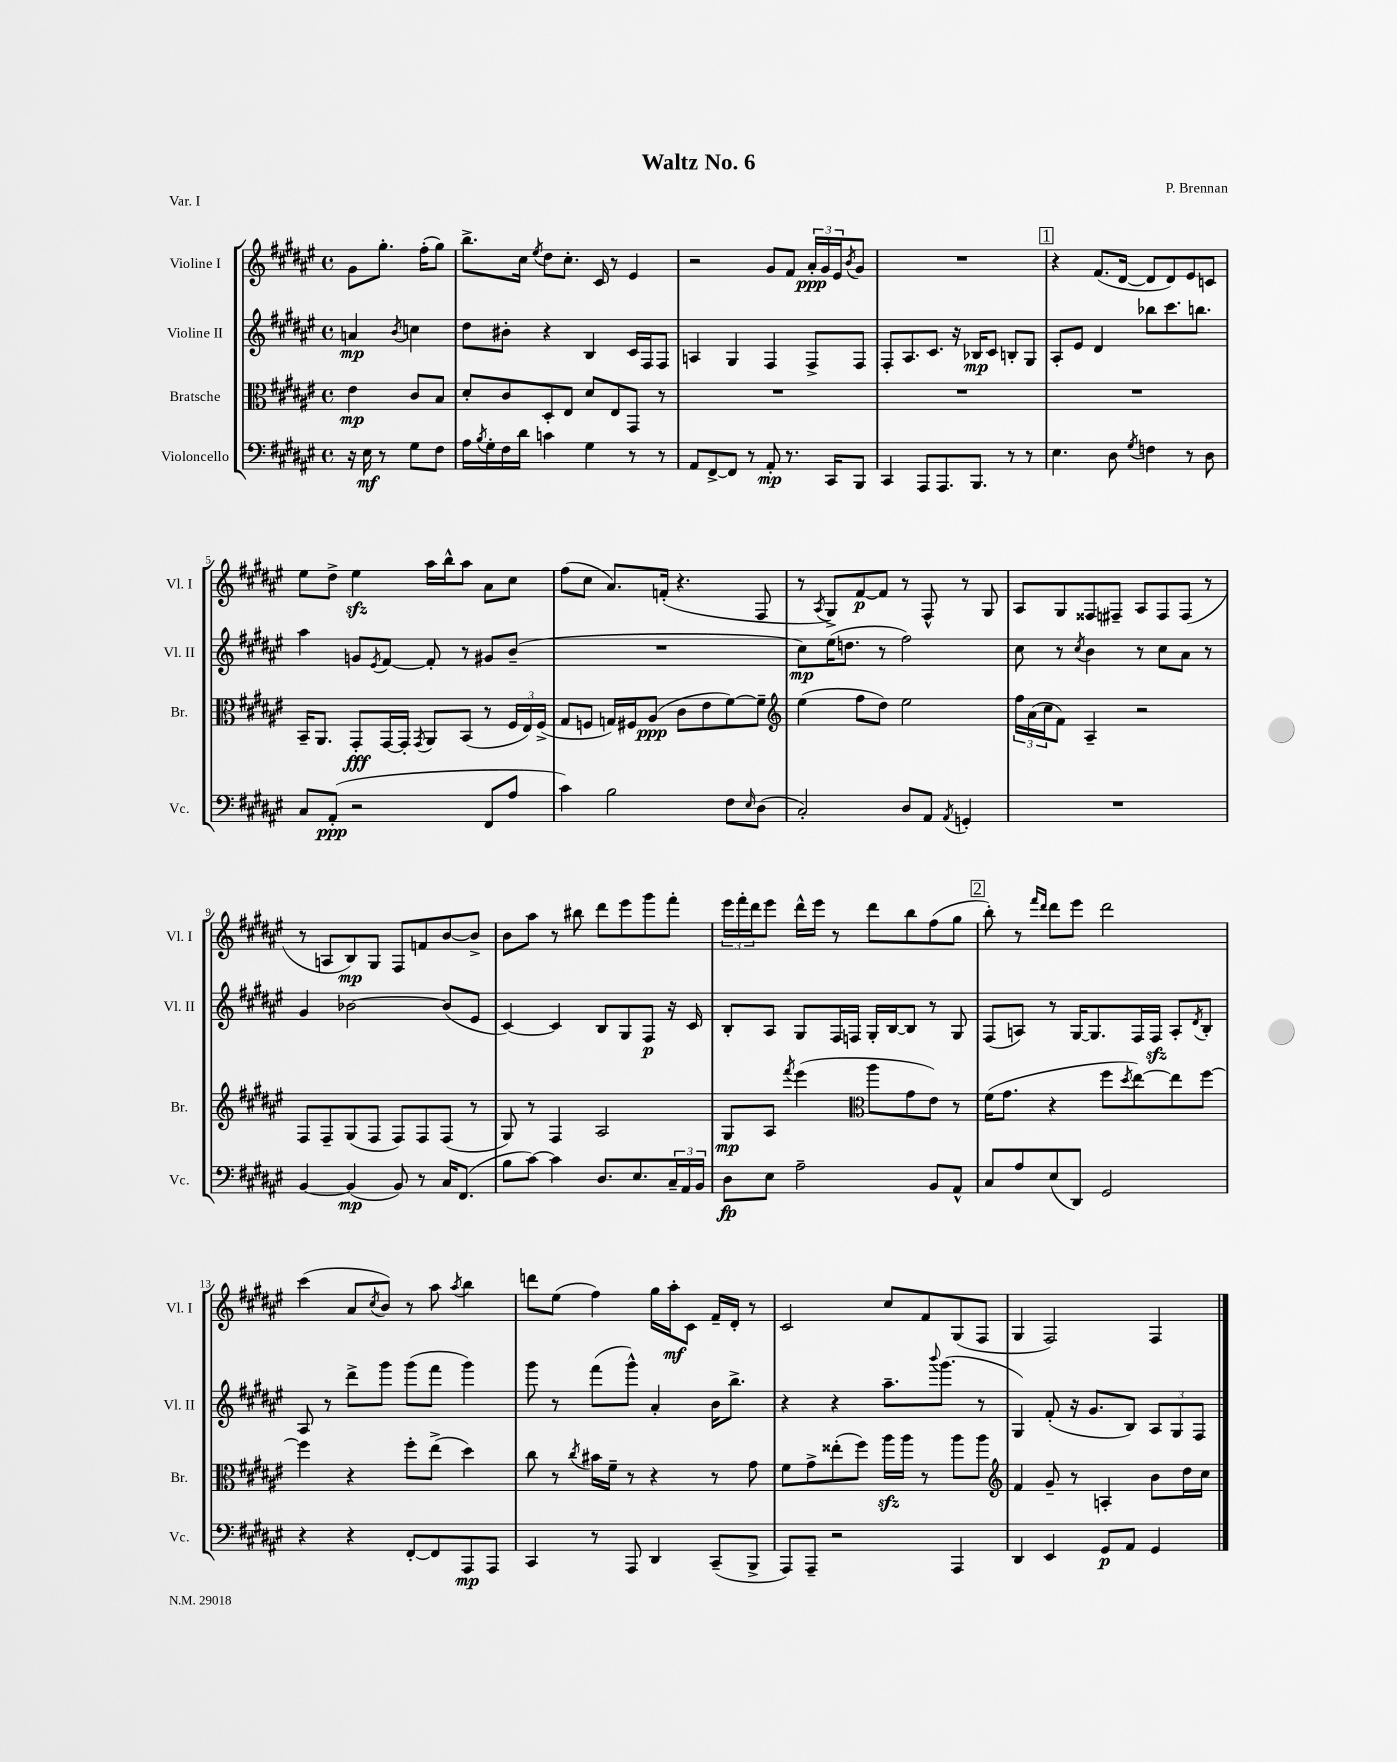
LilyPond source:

\header { title = "Waltz No. 6" composer = "P. Brennan" piece = "Var. I" }
<<
\new StaffGroup <<
\new Staff = "s0" \with { instrumentName = "Violine I" shortInstrumentName = "Vl. I" } {
    \clef treble \key fis \major \defaultTimeSignature \time 4/4 \partial 2
    gis'8 gis''8.-. fis''16-.( gis''8) |
    b''8.-> cis''16 \acciaccatura { eis''8 } dis''8 cis''8.-. cis'16 r8 eis'4 |
    r2 gis'8 fis'8 \tuplet 3/2 { ais'16-.\ppp gis'16 eis'16 } \acciaccatura { b'8 } gis'8 |
    R1 |
    \mark \markup { \box "1" } r4 fis'8.( dis'16~ dis'8 dis'8) eis'8 c'8 |
    eis''8 dis''8-> eis''4\sfz ais''16 b''16-^ ais''8 ais'8 cis''8 |
    fis''8( cis''8 ais'8.) f'16-.( r4. fis8 |
    r8 \acciaccatura { ais8 } gis8->) fis'8~\p fis'8 r8 fis8-^ r8 gis8 |
    ais8 gis8 fisis8 fis8-- ais8 fis8 fis8( r8 |
    r8 a8 b8\mp) gis8 fis8 f'8 b'8~ b'8-> |
    b'8 ais''8 r8 bis''8 dis'''8 eis'''8 gis'''8 fis'''8-. |
    \tuplet 3/2 { eis'''16 fis'''16-. dis'''16 } eis'''8 dis'''16-^ eis'''16 r8 dis'''8 b''8 fis''8( gis''8 |
    \mark \markup { \box "2" } b''8-.) r8 \grace { fis'''16 dis'''16 } dis'''8 eis'''8 dis'''2 |
    cis'''4( ais'8 \acciaccatura { cis''8 } b'8) r8 ais''8 \acciaccatura { ais''8 } b''4 |
    d'''8 eis''8( fis''4) gis''16 ais''16-.\mf cis'8 fis'16-- dis'16-. r8 |
    cis'2 cis''8 fis'8 gis8( fis8 |
    gis4 fis2) fis4 \bar "|." |
}
\new Staff = "s1" \with { instrumentName = "Violine II" shortInstrumentName = "Vl. II" } {
    \clef treble \key fis \major \defaultTimeSignature \time 4/4 \partial 2
    a'4\mp \acciaccatura { b'8 } c''4 |
    dis''8 bis'8-. r4 b4 cis'16 fis16 fis8 |
    a4 gis4 fis4 fis8-> fis8 |
    fis8-. ais8. cis'8. r16 bes16\mp cis'8 b8-. gis8 |
    \mark \markup { \box "1" } ais8-. eis'8 dis'4 bes''8 cis'''8. b''8. |
    ais''4 g'8 \acciaccatura { eis'8 } fis'8~ fis'8-. r8 gis'8 b'8--( |
    R1 |
    cis''8\mp) eis''16( d''8. r8 fis''2) |
    cis''8 r8 \acciaccatura { cis''8 } b'4 r8 cis''8 ais'8 r8 |
    gis'4 bes'2~ bes'8( eis'8 |
    cis'4~) cis'4 b8 gis8 fis8\p r16 cis'16 |
    b8-. ais8 gis8 fis16 f16 gis16-. b16~ b8 r8 gis8 |
    \mark \markup { \box "2" } fis8( a8) r8 gis16~ gis8. fis16 fis16\sfz a8-. \acciaccatura { dis'8 } b8-. |
    ais8 r8 dis'''8-> gis'''8 gis'''8( fis'''8 gis'''4) |
    gis'''8 r8 fis'''8( gis'''8-^) ais'4-. b'16 b''8.-> |
    r4 r4 ais''8.-- \appoggiatura { b'''8 } gis'''8.( r8 |
    gis4) fis'8-.( r16 gis'8. b8) \tuplet 3/2 { ais8 gis8 fis8 } \bar "|." |
}
\new Staff = "s2" \with { instrumentName = "Bratsche" shortInstrumentName = "Br." } {
    \clef alto \key fis \major \defaultTimeSignature \time 4/4 \partial 2
    eis'4\mp cis'8 b8 |
    dis'8-. cis'8 dis8-. eis8 dis'8 eis8 gis,8 r8 |
    R1 |
    R1 |
    \mark \markup { \box "1" } R1 |
    b,16-- ais,8. gis,8-.\fff gis,16~ gis,16-. \acciaccatura { gis,8 } ais,8 b,8( r8 \tuplet 3/2 { fis16 eis16) fis16->( } |
    gis8 f8 g16) fis16 ais8\ppp( cis'8 eis'8 fis'8~) fis'8-- |
    \clef treble eis''4( fis''8 dis''8) eis''2 |
    \tuplet 3/2 { fis''16 ais'16( cis''16 } fis'8) ais4-- r2 |
    fis8 fis8-- gis8( fis8 fis8) fis8 fis8( r8 |
    gis8) r8 fis4 ais2 |
    gis8\mp ais8 \acciaccatura { fis'''8 } eis'''4( \clef alto ais''8 gis'8 eis'8) r8 |
    \mark \markup { \box "2" } fis'16( gis'8. r4 fis''8 \acciaccatura { dis''8 } eis''8~) eis''8 fis''8~ |
    fis''4 r4 fis''8-. eis''8->( dis''4) |
    cis''8 r8 \acciaccatura { cis''8 } bis'16 fis'16-- r8 r4 r8 gis'8 |
    fis'8 gis'8-> eisis''8-.( fis''8) ais''16\sfz ais''16 r8 ais''8 ais''8 |
    \clef treble fis'4 gis'8-- r8 a4-. b'8 dis''16 cis''16 \bar "|." |
}
\new Staff = "s3" \with { instrumentName = "Violoncello" shortInstrumentName = "Vc." } {
    \clef bass \key fis \major \defaultTimeSignature \time 4/4 \partial 2
    r16 eis16\mf r8 gis8 fis8 |
    ais16 \acciaccatura { b8 } gis16-. fis16 dis'16 c'4 gis4 r8 r8 |
    ais,8 fis,8~-> fis,8 r8 ais,8-.\mp r8. cis,16 b,,8 |
    cis,4 ais,,8 ais,,8. b,,8. r8 r8 |
    \mark \markup { \box "1" } eis4. dis8 \acciaccatura { gis8 } f4 r8 dis8 |
    cis8 ais,8-.\ppp( r2 fis,8 ais8 |
    cis'4) b2 fis8 \grace { eis16 } dis8( |
    cis2-.) dis8 ais,8 \acciaccatura { ais,8 } g,4-. |
    R1 |
    b,4~ b,4\mp( b,8) r8 cis16 fis,8.( |
    b8 cis'8~) cis'4 dis8. eis8. \tuplet 3/2 { cis16-- ais,16 b,16 } |
    dis8\fp eis8 ais2-- b,8 ais,8-^ |
    \mark \markup { \box "2" } cis8 ais8 eis8( dis,8) gis,2 |
    r4 r4 fis,8~-. fis,8 ais,,8\mp ais,,8 |
    cis,4 r8 ais,,8 dis,4 cis,8--( b,,8-> |
    ais,,8) ais,,8-- r2 ais,,4 |
    dis,4 eis,4 gis,8\p ais,8 gis,4 \bar "|." |
}
>>
>>
